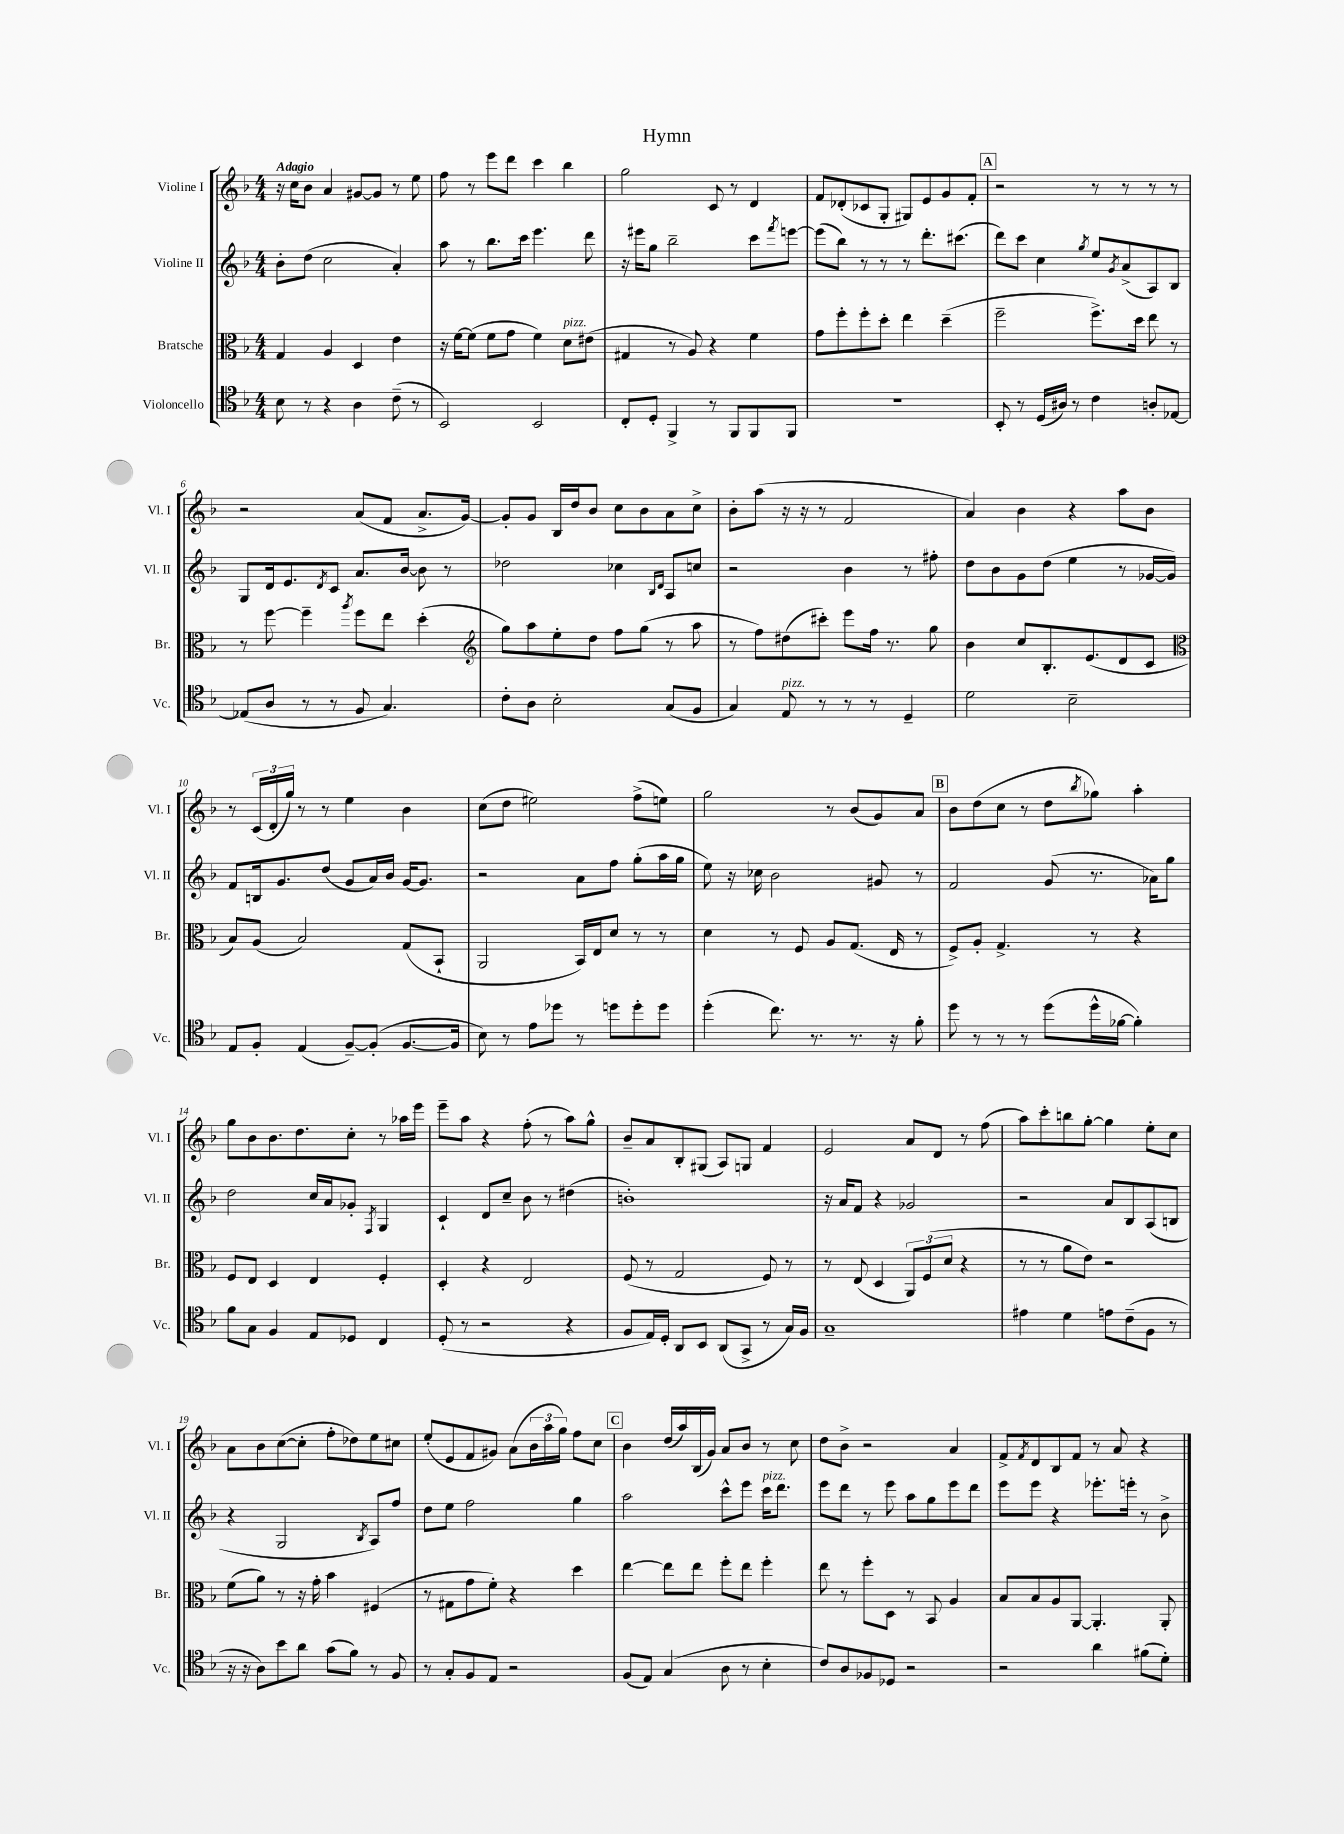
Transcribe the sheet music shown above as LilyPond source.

\header { title = "Hymn" }
<<
\new StaffGroup <<
\new Staff = "s0" \with { instrumentName = "Violine I" shortInstrumentName = "Vl. I" } {
    \clef treble \key f \major \numericTimeSignature \time 4/4 \tempo "Adagio"
    r16 c''16 bes'8 a'4 gis'8~ gis'8 r8 e''8 |
    f''8 r8 e'''8 d'''8 c'''4 bes''4 |
    g''2 c'8 r8 d'4 |
    f'8 des'8-.( ces'8 g8-. gis8) e'8 g'8 f'8-. |
    \mark \markup { \box "A" } r2 r8 r8 r8 r8 |
    r2 a'8( f'8 a'8.-> g'16~) |
    g'8-. g'8 bes16 d''16 bes'8 c''8 bes'8 a'8 c''8-> |
    bes'8-. a''8( r16 r16 r8 f'2 |
    a'4) bes'4 r4 a''8 bes'8 |
    r8 \tuplet 3/2 { c'16( d'16-. g''16) } r8 r8 e''4 bes'4 |
    c''8( d''8 eis''2) f''8->( e''8) |
    g''2 r8 bes'8( g'8) a'8 |
    \mark \markup { \box "B" } bes'8 d''8( c''8 r8 d''8 \acciaccatura { bes''8 } ges''8) a''4-. |
    g''8 bes'8 bes'8. d''8. c''8-. r8 aes''16 e'''16 |
    e'''8-- a''8 r4 f''8-.( r8 a''8) g''8-^ |
    bes'8-- a'8 bes8-. gis8( a8) g8 f'4 |
    e'2 a'8 d'8 r8 f''8( |
    a''8) c'''8-. b''8 g''8~-. g''4 e''8-. c''8 |
    a'8 bes'8 c''8~( c''8-. f''8-. des''8) e''8 cis''8 |
    e''8-.( e'8 f'8 gis'8) a'8( \tuplet 3/2 { bes'16 a''16 g''16) } f''8 c''8 |
    \mark \markup { \box "C" } bes'4 d''16( a''16) bes16( g'16) a'8 bes'8 r8 c''8 |
    d''8 bes'8-> r2 a'4 |
    f'8-> \acciaccatura { f'8 } d'8 bes8 f'8 r8 a'8 r4 \bar "|." |
}
\new Staff = "s1" \with { instrumentName = "Violine II" shortInstrumentName = "Vl. II" } {
    \clef treble \key f \major \numericTimeSignature \time 4/4
    bes'8-. d''8( c''2 a'4-.) |
    a''8 r8 bes''8. c'''16 e'''4. d'''8 |
    r16 eis'''16 g''8 bes''2-- c'''8 \acciaccatura { f'''8 } e'''8~ |
    e'''8( bes''8) r8 r8 r8 d'''8.-. cis'''8.( |
    \mark \markup { \box "A" } d'''8) c'''8 c''4 \acciaccatura { g''8 } e''8 \acciaccatura { g'8 } a'8->( a8) bes8 |
    g8 d'16 e'8. \acciaccatura { d'8 } c'8 a'8. bes'16~ bes'8 r8 |
    des''2 ces''4 \grace { bes16 d'16 } a8 c''8 |
    r2 bes'4 r8 fis''8-. |
    d''8 bes'8 g'8 d''8( e''4 r8 ges'16~ ges'16) |
    f'8 b16 g'8. d''8( g'8 a'16) bes'16 g'16~ g'8. |
    r2 a'8 f''8 g''8-.( a''16 g''16 |
    e''8) r16 ces''16 bes'2 gis'8 r8 |
    \mark \markup { \box "B" } f'2 g'8( r8. aes'16) g''8 |
    d''2 c''16 a'16 ges'8-. \acciaccatura { f8 } g4 |
    c'4-! d'8 c''8-- bes'8 r8 dis''4( |
    b'1-.) |
    r16 a'16 f'8 r4 ges'2 |
    r2 a'8 bes8 a8( b8 |
    r4 g2 \acciaccatura { bes8 } a8) f''8 |
    d''8 e''8 f''2 g''4 |
    \mark \markup { \box "C" } a''2 c'''8-^ e'''8 c'''16^\markup { \italic "pizz." } d'''8. |
    e'''8 d'''8 r8 e'''8 a''8 g''8 e'''8 d'''8 |
    e'''8 e'''8 r4 ees'''8.-. e'''16-. r8 bes'8-> \bar "|." |
}
\new Staff = "s2" \with { instrumentName = "Bratsche" shortInstrumentName = "Br." } {
    \clef alto \key f \major \numericTimeSignature \time 4/4
    g4 a4 d4 e'4 |
    r16 f'16~ f'8( f'8 g'8 f'4) d'8^\markup { \italic "pizz." } eis'8( |
    gis4 r8 a8) r4 f'4 |
    g'8 f''8-. f''8-. d''8-. e''4 d''4--( |
    \mark \markup { \box "A" } f''2-- f''8.->) d''16 e''8 r8 |
    r8 f''8~ f''4-- \acciaccatura { a''8 } f''8 e''8 d''4-.( |
    \clef treble g''8) a''8 e''8-. d''8 f''8 g''8( r8 a''8 |
    r8 f''8) dis''8( cis'''8-.) e'''8 f''16 r8. g''8 |
    bes'4 c''8 bes8.-. e'8.( d'8 c'8 |
    \clef alto bes8) a8( bes2) g8( bes,8-! |
    a,2 bes,16) e16 d'8 r8 r8 |
    d'4 r8 f8 a8 g8.( e16 r8 |
    \mark \markup { \box "B" } f8->) a8-. g4.-> r8 r4 |
    f8 e8 d4 e4 f4-. |
    d4-. r4 e2 |
    f8( r8 g2 f8) r8 |
    r8 e8( d4 \tuplet 3/2 { a,8) f8( d'8 } r4 |
    r8 r8 a'8 e'8) r2 |
    f'8( a'8) r8 r16 g'16-. bes'4 fis4( |
    r8 gis8 g'8 f'8-.) r4 d''4 |
    \mark \markup { \box "C" } e''4~ e''8 e''8 f''8-. e''8 f''4-. |
    e''8 r8 f''8-. d8 r8 bes,8 a4 |
    bes8 bes8 a8 a,8~ a,4.-. a,8-. \bar "|." |
}
\new Staff = "s3" \with { instrumentName = "Violoncello" shortInstrumentName = "Vc." } {
    \clef tenor \key f \major \numericTimeSignature \time 4/4
    bes8 r8 r4 a4 c'8--( r8 |
    bes,2) bes,2 |
    c8-. d8-. f,4-> r8 f,8 f,8 f,8 |
    R1 |
    \mark \markup { \box "A" } bes,8-. r8 d16( ais16) r8 c'4 a8-. ees8~ |
    ees8( a8 r8 r8 f8 g4.) |
    c'8-. a8 bes2-. g8( f8 |
    g4) e8^\markup { \italic "pizz." } r8 r8 r8 d4-- |
    d'2 bes2-- |
    e8 f8-. e4( f8~--) f8-.( f8.~ f16 |
    bes8) r8 e'8 des''8 r8 d''8 d''8-. d''8 |
    d''4-.( c''8.) r8. r8. r16 f'8-. |
    \mark \markup { \box "B" } d''8 r8 r8 r8 d''8( d''16-^ fes'16~ fes'4-.) |
    f'8 g8 f4 e8 des8 c4 |
    d8-.( r8 r2 r4 |
    f8 e16) d16-. a,8 bes,8 a,8( g,8-> r8 g16) f16 |
    g1-- |
    eis'4 d'4 e'8 c'8--( f8 r8 |
    r16 r16 a8) bes'8 a'8 g'8( f'8) r8 f8 |
    r8 g8-. f8 e8 r2 |
    \mark \markup { \box "C" } f8( e8) g4( a8 r8 bes4-. |
    c'8) a8 fes8 des8 r2 |
    r2 a'4 fis'8( d'8-.) \bar "|." |
}
>>
>>
